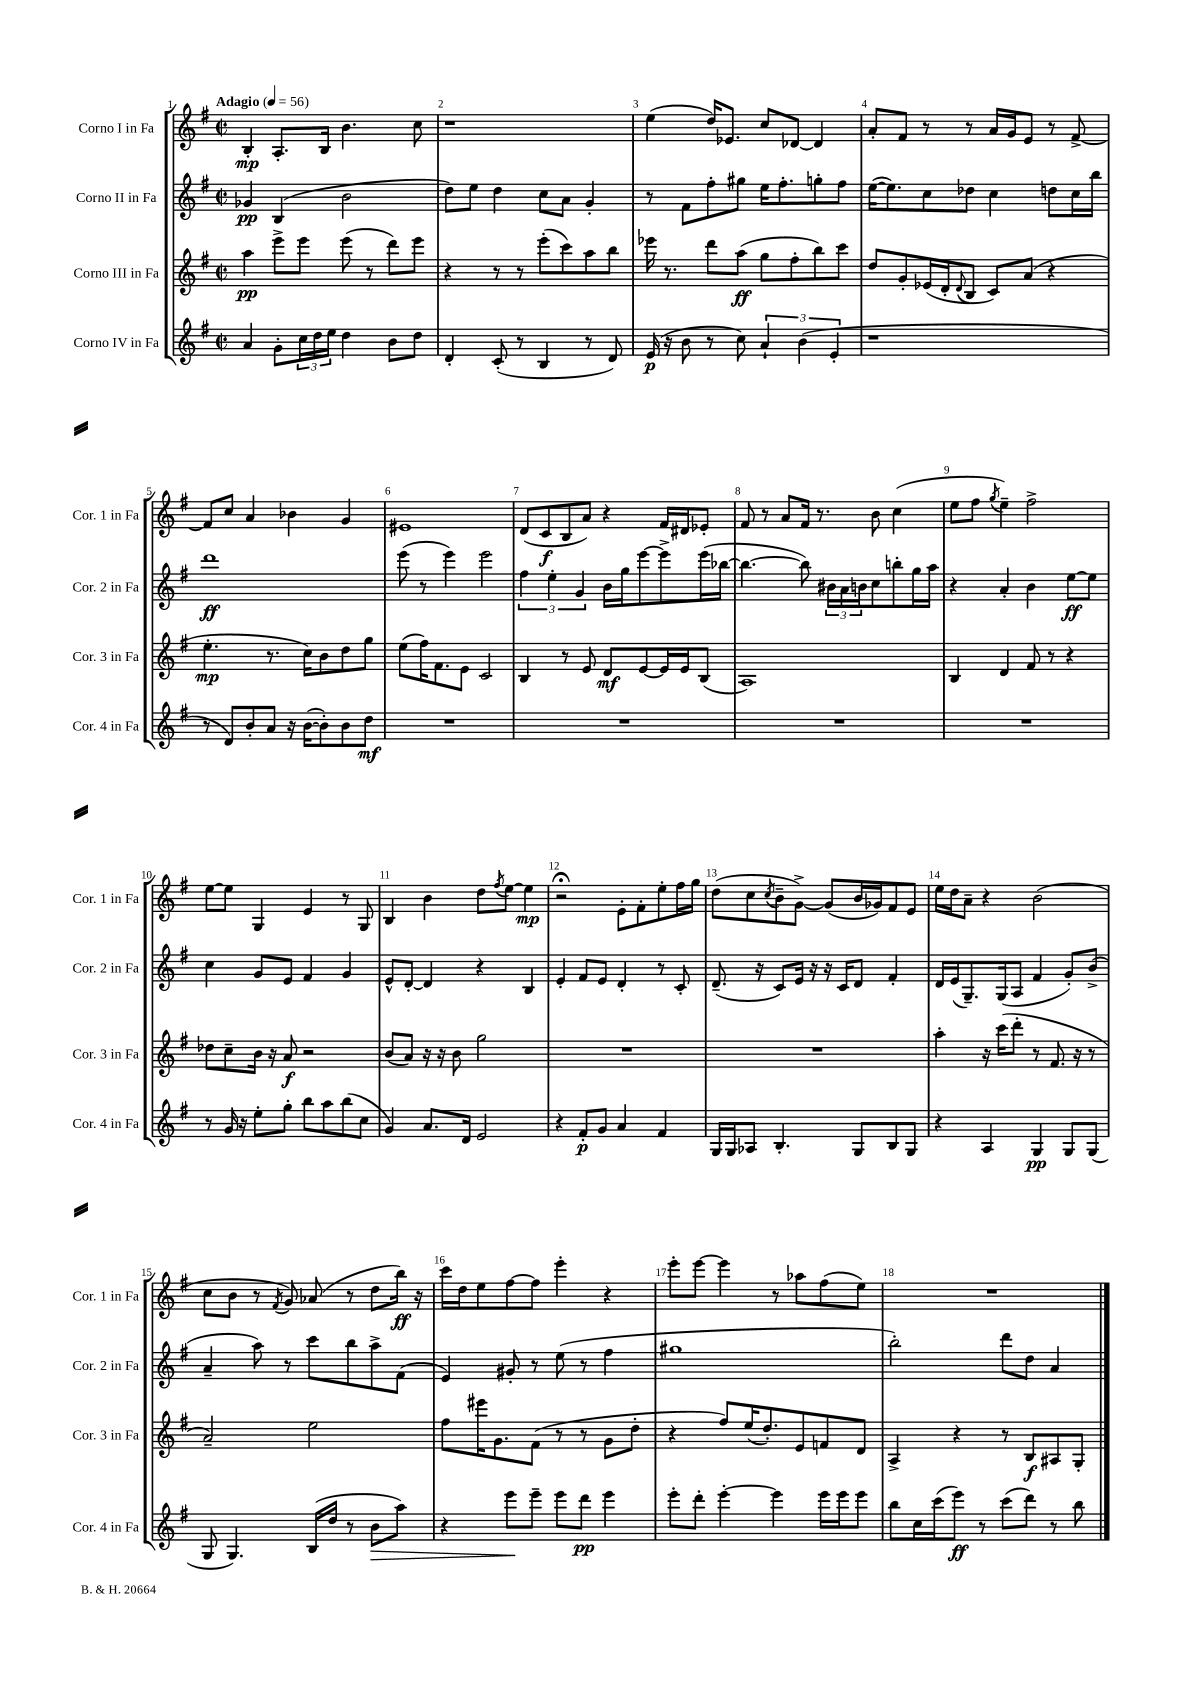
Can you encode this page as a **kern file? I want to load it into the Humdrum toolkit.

**kern	**dynam	**kern	**dynam	**kern	**dynam	**kern	**dynam
*part4	*part4	*part3	*part3	*part2	*part2	*part1	*part1
*staff4	*staff4	*staff3	*staff3	*staff2	*staff2	*staff1	*staff1
*I"Corno IV in Fa	*	*I"Corno III in Fa	*	*I"Corno II in Fa	*	*I"Corno I in Fa	*
*I'Cor. 4 in Fa	*	*I'Cor. 3 in Fa	*	*I'Cor. 2 in Fa	*	*I'Cor. 1 in Fa	*
*clefG2	*	*clefG2	*	*clefG2	*	*clefG2	*
*k[f#]	*	*k[f#]	*	*k[f#]	*	*k[f#]	*
*M2/2	*	*M2/2	*	*M2/2	*	*M2/2	*
*met(c|)	*	*met(c|)	*	*met(c|)	*	*met(c|)	*
*MM56	*	*MM56	*	*MM56	*	*MM56	*
=1	=1	=1	=1	=1	=1	=1	=1
!	!	!	!	!	!	!LO:TX:a:B:t=Adagio	!
4a/	.	4aa\	pp	4g-X/	pp	4B'/	mp
8g'\L	.	8eee^\L	.	(4B/	.	8.A'/L	.
24cc\L	.	8eee\J	.	.	.	.	.
24dd\	.	.	.	.	.	.	.
.	.	.	.	.	.	16B/Jk	.
24ee\JJ	.	.	.	.	.	.	.
4dd\	.	(8eee\	.	2b\	.	4.b\	.
.	.	8r	.	.	.	.	.
8b\L	.	8ddd\L)	.	.	.	.	.
8dd\J	.	8eee\J	.	.	.	8cc\	.
=2	=2	=2	=2	=2	=2	=2	=2
4d'/	.	4r	.	8dd\L)	.	1r	.
.	.	.	.	8ee\J	.	.	.
(8c'/	.	8r	.	4dd\	.	.	.
8r	.	8r	.	.	.	.	.
4B/	.	(8eee'\L	.	8cc\L	.	.	.
.	.	8ccc\)	.	8a\J	.	.	.
8r	.	8aa\	.	4g'/	.	.	.
8d/)	.	8bb\J	.	.	.	.	.
=3	=3	=3	=3	=3	=3	=3	=3
(16e/	p	16eee-X\	.	8r	.	(4ee\	.
16r	.	8.r	.	.	.	.	.
8b\	.	.	.	8f#\L	.	.	.
8r	.	8ddd\L	.	8ff#'\	.	16dd/KL)	.
.	.	.	.	.	.	8.e-X/J	.
8cc\)	.	(8aa\J	ff	8gg#X\J	.	.	.
6a`/	.	8gg\L	.	16ee\KL	.	8cc/L	.
.	.	.	.	8.ff#'\	.	.	.
.	.	8ff#'\	.	.	.	[8d-X/J	.
(6b\	.	.	.	.	.	.	.
.	.	8bb\)	.	8ggn'\	.	4d-/]	.
6e'/	.	.	.	.	.	.	.
.	.	8ccc\J	.	8ff#\J	.	.	.
=4	=4	=4	=4	=4	=4	=4	=4
1r	.	8dd/L	.	([16ee\KL	.	8a'/L	.
.	.	.	.	8.ee\])	.	.	.
.	.	8g'/	.	.	.	8f#/J	.
.	.	(16e-X/L	.	8cc\	.	8r	.
.	.	16d'/J	.	.	.	.	.
.	.	8qqd/	.	.	.	.	.
.	.	8B/J	.	8dd-X\J	.	8r	.
.	.	8c/L)	.	4cc\	.	16a/LL	.
.	.	.	.	.	.	16g/J	.
.	.	(8a/J	.	.	.	8e/J	.
.	.	4r	.	8ddn\L	.	8r	.
.	.	.	.	16cc\L	.	[8f#^/	.
.	.	.	.	16bb\JJ	.	.	.
!!LO:LB:g=z
=5	=5	=5	=5	=5	=5	=5	=5
8r	.	4.ee'\	mp	1ddd	ff	8f#/L]	.
8d/L)	.	.	.	.	.	8cc/J	.
8b'/	.	.	.	.	.	4a/	.
8a/J	.	8.r	.	.	.	.	.
16r	.	.	.	.	.	4b-X\	.
([16b\KL	.	16cc\KL)	.	.	.	.	.
8b'\])	.	8b\	.	.	.	.	.
8b\	.	8dd\	.	.	.	4g/	.
8dd\J	mf	8gg\J	.	.	.	.	.
=6	=6	=6	=6	=6	=6	=6	=6
1r	.	(8ee\L	.	(8eee\	.	1e#X	.
.	.	16ff#\K)	.	8r	.	.	.
.	.	8.f#\	.	.	.	.	.
.	.	.	.	4eee\)	.	.	.
.	.	8e\J	.	.	.	.	.
.	.	2c/	.	2eee\	.	.	.
=7	=7	=7	=7	=7	=7	=7	=7
1r	.	4B/	.	6ff#\	.	(8d/L	.
.	.	.	.	.	.	8c/	f
.	.	.	.	6ee'\	.	.	.
.	.	8r	.	.	.	8B/	.
.	.	.	.	6g/	.	.	.
.	.	8e/	.	.	.	8a/J)	.
.	.	8d/L	mf	16b\LL	.	4r	.
.	.	.	.	16gg\J	.	.	.
.	.	[8e/	.	[8eee\	.	.	.
.	.	16e/L]	.	8eee^\]	.	16f#/LL	.
.	.	16e/J	.	.	.	16d#X/J	.
.	.	(8B/J	.	(16eee\L	.	8e-X'/J	.
.	.	.	.	[16bb-X\JJ	.	.	.
=8	=8	=8	=8	=8	=8	=8	=8
1r	.	1A)	.	4.bb-\_	.	8f#/	.
.	.	.	.	.	.	8r	.
.	.	.	.	.	.	8a/L	.
.	.	.	.	8bb-\])	.	16f#/Jk	.
.	.	.	.	.	.	8.r	.
.	.	.	.	24b#X\LL	.	.	.
.	.	.	.	24a\	.	.	.
.	.	.	.	24bn\J	.	.	.
.	.	.	.	8cc\	.	8b\	.
.	.	.	.	8bbn'\	.	(4cc\	.
.	.	.	.	16gg\L	.	.	.
.	.	.	.	16aa\JJ	.	.	.
=9	=9	=9	=9	=9	=9	=9	=9
1r	.	4B/	.	4r	.	8ee\L	.
.	.	.	.	.	.	8ff#\J	.
.	.	.	.	.	.	8qgg/	.
.	.	4d/	.	4a'/	.	4ee~\)	.
.	.	8f#/	.	4b\	.	2ff#^\	.
.	.	8r	.	.	.	.	.
.	.	4r	.	[8ee\L	ff	.	.
.	.	.	.	8ee\J]	.	.	.
!!LO:LB:g=z
=10	=10	=10	=10	=10	=10	=10	=10
8r	.	8dd-X\L	.	4cc\	.	[8ee\L	.
16g/	.	8cc~\	.	.	.	8ee\J]	.
16r	.	.	.	.	.	.	.
8ee'\L	.	16b\Jk	.	8g/L	.	4G/	.
.	.	16r	.	.	.	.	.
8gg'\J	.	8a/	f	8e/J	.	.	.
8bb\L	.	2r	.	4f#/	.	4e/	.
8aa\	.	.	.	.	.	.	.
(8bb\	.	.	.	4g/	.	8r	.
8cc\J	.	.	.	.	.	8G/	.
=11	=11	=11	=11	=11	=11	=11	=11
4g/)	.	(8b/L	.	8e^^/L	.	4B/	.
.	.	8a/J)	.	[8d'/J	.	.	.
8.a/L	.	16r	.	4d/]	.	4b\	.
.	.	16r	.	.	.	.	.
.	.	8b\	.	.	.	.	.
16d/Jk	.	.	.	.	.	.	.
2e/	.	2gg\	.	4r	.	8dd\L	.
.	.	.	.	.	.	8qff#/	.
.	.	.	.	.	.	[8ee\J	.
.	.	.	.	4B/	.	4ee\]	mp
=12	=12	=12	=12	=12	=12	=12	=12
4r	.	1r	.	4e'/	.	2r;<	.
8f#'/L	p	.	.	8f#/L	.	.	.
8g/J	.	.	.	8e/J	.	.	.
4a/	.	.	.	4d'/	.	8e'\L	.
.	.	.	.	.	.	8f#'\	.
4f#/	.	.	.	8r	.	8ee'\	.
.	.	.	.	8c'/	.	16ff#\L	.
.	.	.	.	.	.	16gg\JJ	.
=13	=13	=13	=13	=13	=13	=13	=13
16G/LL	.	1r	.	(8.d~/	.	(8dd\L	.
16G/J	.	.	.	.	.	.	.
8A-X/J	.	.	.	.	.	8cc\	.
.	.	.	.	16r	.	.	.
.	.	.	.	.	.	8qcc/	.
4.B'/	.	.	.	8c/L)	.	8b~\	.
.	.	.	.	16e/Jk	.	[8g^\J)	.
.	.	.	.	16r	.	.	.
.	.	.	.	16r	.	(8g/L]	.
.	.	.	.	16c/KL	.	.	.
8G/L	.	.	.	8d/J	.	16b/L	.
.	.	.	.	.	.	16g-X/J)	.
8B/	.	.	.	4f#'/	.	8f#/	.
8G/J	.	.	.	.	.	8e/J	.
=14	=14	=14	=14	=14	=14	=14	=14
4r	.	4aa'\	.	16d/LL	.	16ee\LL	.
.	.	.	.	(16e/J	.	16dd\J	.
.	.	.	.	8.G~/)	.	8a~\J	.
4A/	.	16r	.	.	.	4r	.
.	.	(16ccc\KL	.	(16G/k	.	.	.
.	.	8ddd'\J	.	8A/J	.	.	.
4G/	pp	8r	.	4f#/	.	(2b\	.
.	.	8.f#/	.	.	.	.	.
8G/L	.	.	.	8g'/L)	.	.	.
.	.	16r	.	.	.	.	.
(8G/J	.	8r	.	(8b^/J	.	.	.
!!LO:LB:g=z
=15	=15	=15	=15	=15	=15	=15	=15
8G/	.	2a~/)	.	4a~/	.	8cc\L	.
4.G/)	.	.	.	.	.	8b\J	.
.	.	.	.	8aa\)	.	8r	.
.	.	.	.	.	.	8qf#/	.
.	.	.	.	8r	.	8g/)	.
(16B/LL	.	2ee\	.	8ccc\L	.	(8a-X/	.
16dd/JJ	.	.	.	.	.	.	.
8r	.	.	.	8bb\	.	8r	.
!	!LO:HP:b	!	!	!	!	!	!
8b\L	>	.	.	8aa^\	.	8dd\L	.
8aa\J)	.	.	.	(8f#\J	.	16bb\Jk)	ff
.	.	.	.	.	.	16r	.
=16	=16	=16	=16	=16	=16	=16	=16
4r	.	8ff#\L	.	4e/)	.	16ccc\LL	.
.	.	.	.	.	.	16dd\J	.
.	.	16eee#X\K	.	.	.	8ee\	.
.	.	8.g\	.	.	.	.	.
8eee\L	.	.	.	8g#X'/	.	[8ff#\	.
8eee~\J	]	(8f#\J	.	8r	.	8ff#\J]	.
8eee\L	.	8r	.	(8ee\	.	4eee'\	.
8ddd\J	pp	8r	.	8r	.	.	.
4eee\	.	8g\L	.	4ff#\	.	4r	.
.	.	8dd'\J	.	.	.	.	.
=17	=17	=17	=17	=17	=17	=17	=17
8eee'\L	.	4r	.	1gg#X	.	8eee'\L	.
8ddd'\J	.	.	.	.	.	[8eee\J	.
[4eee'\	.	8ff#/L)	.	.	.	4eee\]	.
.	.	(16ee/K	.	.	.	.	.
.	.	8.dd'/)	.	.	.	.	.
4eee\]	.	.	.	.	.	8r	.
.	.	8e/	.	.	.	8aa-X\L	.
16eee\LL	.	8fn/	.	.	.	(8ff#\	.
16eee\J	.	.	.	.	.	.	.
8eee\J	.	8d/J	.	.	.	8ee\J)	.
=18	=18	=18	=18	=18	=18	=18	=18
8bb\L	.	4A^/	.	2bb'\)	.	1r	.
16cc\L	.	.	.	.	.	.	.
(16ccc\J	.	.	.	.	.	.	.
8eee\J)	ff	4r	.	.	.	.	.
8r	.	.	.	.	.	.	.
(8ccc\L	.	8r	.	8ddd\L	.	.	.
8ddd\J)	.	8B/L	f	8dd\J	.	.	.
8r	.	8A#X/	.	4a/	.	.	.
8bb\	.	8G'/J	.	.	.	.	.
==	==	==	==	==	==	==	==
*-	*-	*-	*-	*-	*-	*-	*-
